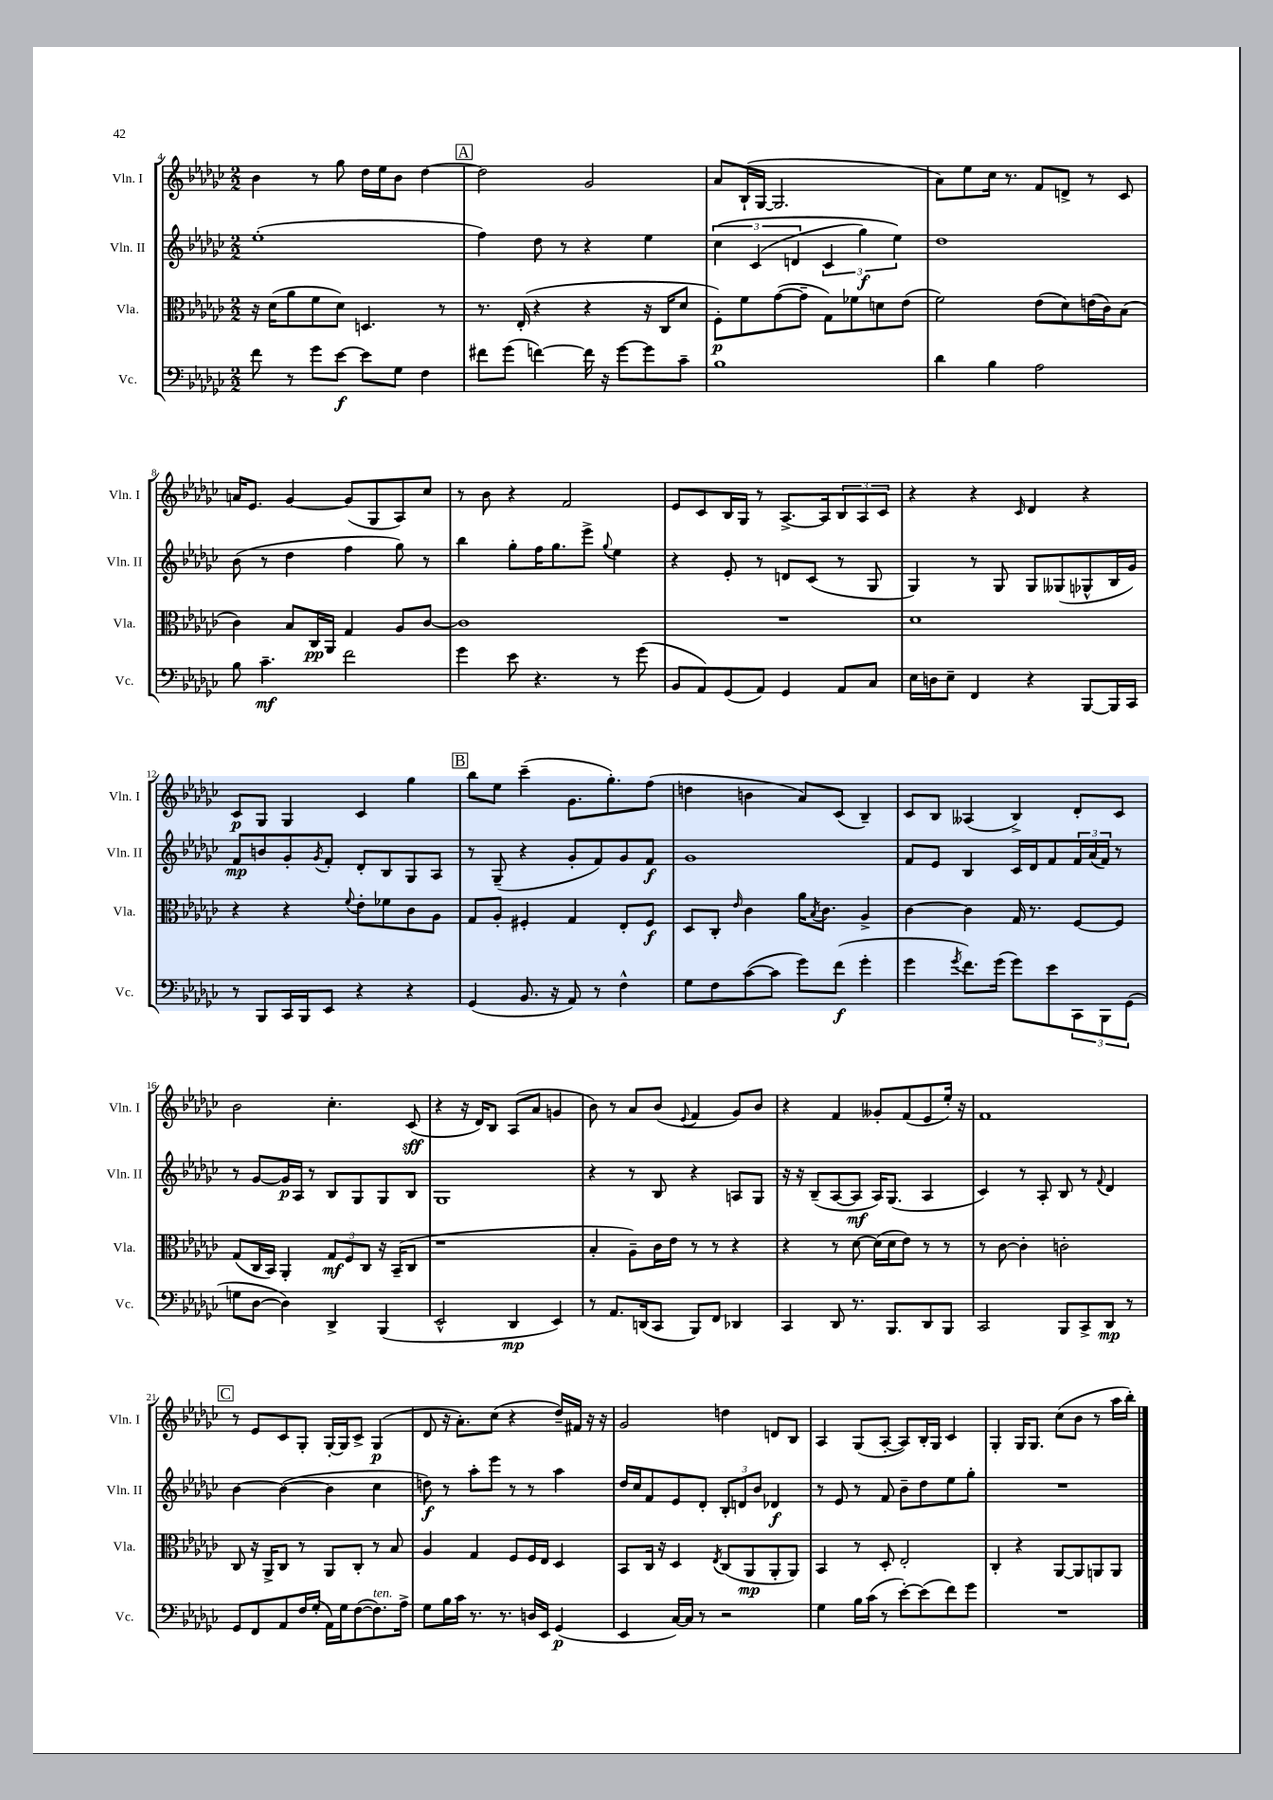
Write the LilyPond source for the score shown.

<<
\new StaffGroup <<
\new Staff = "s0" \with { instrumentName = "Vln. I" shortInstrumentName = "Vln. I" } {
    \clef treble \key ges \major \numericTimeSignature \time 2/2
    bes'4 r8 ges''8 des''16 ees''16 bes'8 des''4~ |
    \mark \markup { \box "A" } des''2 ges'2 |
    aes'8 bes16-!( ges16~ ges2. |
    aes'8) ees''8 ces''16 r8. f'8 d'8-> r8 ces'8 |
    a'16 ees'8. ges'4~ ges'8( ges8 aes8) ces''8 |
    r8 bes'8 r4 f'2 |
    ees'8 ces'8 bes16 ges16 r8 aes8.~-> aes16 \tuplet 3/2 { bes8 aes8 ces'8 } |
    r4 r4 \grace { ces'16 } des'4 r4 |
    ces'8\p ges8 ges4 ces'4 ges''4 |
    \mark \markup { \box "B" } bes''8 ees''8 ces'''4--( ges'8. ges''8.-.) f''8( |
    d''4 b'4 aes'8) ces'8( bes4--) |
    ces'8 bes8 aeses4( bes4->) des'8-. ces'8 |
    bes'2 ces''4.-. ces'8\sff( |
    r4 r16 des'16) bes8 aes8( aes'8 g'4 |
    bes'8) r8 aes'8 bes'8( \appoggiatura { ees'8 } f'4 ges'8) bes'8 |
    r4 f'4 geses'8-. f'8( ees'8 ees''16-.) r16 |
    f'1 |
    \mark \markup { \box "C" } r8 ees'8 ces'8 ges8-. ges16~-. ges16 ces'8-> ges4\p( |
    des'8 r16 aes'8.-.) ces''8( r4 des''16--) fis'16 r16 r16 |
    ges'2 d''4 d'8 bes8 |
    aes4 ges8( aes8~-. aes8) bes16-. ges16 ces'4 |
    ges4-. ges16 ges8. ces''8( bes'8 r8 aes''16 bes''16-.) \bar "|." |
}
\new Staff = "s1" \with { instrumentName = "Vln. II" shortInstrumentName = "Vln. II" } {
    \clef treble \key ges \major \numericTimeSignature \time 2/2
    ees''1-.( |
    \mark \markup { \box "A" } f''4) des''8 r8 r4 ees''4 |
    \tuplet 3/2 { ces''4\( ces'4( d'4 } \tuplet 3/2 { ces'4 ges''4\f) ees''4\) } |
    des''1 |
    bes'8( r8 des''4 f''4 ges''8) r8 |
    bes''4 ges''8-. f''16 ges''8. ees'''8-> \appoggiatura { ges''8 } ees''4 |
    r4 ees'8-. r8 d'8 ces'8( r8 ges8 |
    ges4) r8 ges8 ges8 geses8( ges8-^ bes16 ges'16) |
    f'8\mp b'8 ges'8-. \acciaccatura { ges'8 } f'8-. des'8-. bes8 ges8 aes8 |
    \mark \markup { \box "B" } r8 ges8--( r4 ges'8-. f'8) ges'8 f'8\f |
    ges'1 |
    f'8 ees'8 bes4 ces'16 des'16 f'8 \tuplet 3/2 { f'16 aes'16( f'16) } r8 |
    r8 ges'8~ ges'16\p aes16 r8 bes8 ges8 ges8 bes8 |
    ges1 |
    r4 r8 bes8 r4 a8 ges8 |
    r16 r16 bes8--( aes8~ aes8\mf aes16) ges8.( aes4 |
    ces'4) r8 aes8-. bes8 r8 \appoggiatura { f'8 } des'4 |
    \mark \markup { \box "C" } bes'4~ bes'4~( bes'4 ces''4 |
    d''8\f) r8 aes''8-. ees'''8 r8 r8 aes''4 |
    des''16 ces''16 f'8 ees'8 des'8-. \tuplet 3/2 { bes8-. d'8 bes'8 } des'4\f |
    r8 ees'8 r8 f'8 bes'8-- des''8 ees''8 ges''8-. |
    R1 \bar "|." |
}
\new Staff = "s2" \with { instrumentName = "Vla." shortInstrumentName = "Vla." } {
    \clef alto \key ges \major \numericTimeSignature \time 2/2
    r16 des'16( aes'8 f'8 des'8) d4. r8 |
    \mark \markup { \box "A" } r8. ees16-.( r4 r4 r16 ces16 des'8 |
    f8-.\p) f'8 ges'8~( ges'8-- ges8) fes'8 d'8 ees'8( |
    f'2) ees'8( des'8) e'16( ces'16) bes8( |
    ces'4) bes8 ces16\pp aes,16 ges4 aes8 ces'8~ |
    ces'1 |
    R1 |
    des'1 |
    r4 r4 \appoggiatura { f'8 } ees'8-. fes'8 ces'8 aes8 |
    \mark \markup { \box "B" } ges8 aes8-. fis4-. ges4 ees8-. fis8\f |
    des8 ces8-. \grace { ees'16 } ces'4 aes'16 \acciaccatura { bes8 } ces'8. aes4-> |
    ces'4~ ces'4 ges16 r8. f8~ f8 |
    ges8( ces16 bes,16) aes,4-. \tuplet 3/2 { ges8\mf f8 ces8 } r16 bes,16--( ces8 |
    r1 |
    bes4-. aes8--) ces'16 ees'16 r8 r8 r4 |
    r4 r8 des'8~ des'16( des'16 ees'8) r8 r8 |
    r8 ces'8~ ces'4-. c'2-. |
    \mark \markup { \box "C" } ces8 r16 aes,16-> ces8 r8 aes,8 ces8-. r8 bes8 |
    aes4 ges4 f8 f16 ees16 des4 |
    bes,8 ces16 r16 des4 \acciaccatura { ees8 } ces8( aes,8\mp aes,8-. aes,8) |
    bes,4 r8 des8-. ees2-. |
    ces4-. r4 aes,8~ aes,8 a,8 a,8 \bar "|." |
}
\new Staff = "s3" \with { instrumentName = "Vc." shortInstrumentName = "Vc." } {
    \clef bass \key ges \major \numericTimeSignature \time 2/2
    f'8 r8 ges'8 ees'8~\f ees'8 ges8 f4 |
    \mark \markup { \box "A" } fis'8 ges'8( f'4~) f'16 r16 ges'8~ ges'8 ces'8-- |
    bes1 |
    des'4 bes4 aes2 |
    bes8 ces'4.--\mf f'2 |
    ges'4 ees'8 r4. r8 ges'8( |
    bes,8 aes,8) ges,8( aes,8) ges,4 aes,8 ces8 |
    ees16 d16 ees8-- f,4 r4 bes,,8~ bes,,16 ces,16 |
    r8 bes,,8 ces,16 bes,,16 ees,8 r4 r4 |
    \mark \markup { \box "B" } ges,4( bes,8. r16 aes,8) r8 f4-^ |
    ges8 f8 ces'8~( ces'8 ges'8) f'8\f( ges'4-. |
    ges'4 \acciaccatura { ges'8 } f'8.) ges'16( ges'8) ees'8 \tuplet 3/2 { ces,8 bes,,8 ges,8( } |
    g8 des8~ des4) des,4-> bes,,4( |
    ees,2-^ des,4\mp ees,4) |
    r8 aes,8. d,16( ces,8 bes,,8) f,8 des,4 |
    ces,4 des,8 r8. bes,,8. des,8 bes,,8 |
    ces,2 bes,,8 ces,8-> des,8\mp r8 |
    \mark \markup { \box "C" } ges,8 f,8 aes,8 f16 ges16-.( aes,16) ges16 f8~( f8.^\markup { \italic "ten." }) aes16-> |
    ges8 bes16 ces'16 r8. r8. d16 ees,16 ges,4\p( |
    ees,4 ces16~) ces16 r8 r2 |
    ges4 bes16 ces'16( r8 ees'8~-.) ees'8( f'8) ges'8 |
    R1 \bar "|." |
}
>>
>>
\layout { \context { \Score currentBarNumber = #4 } }
